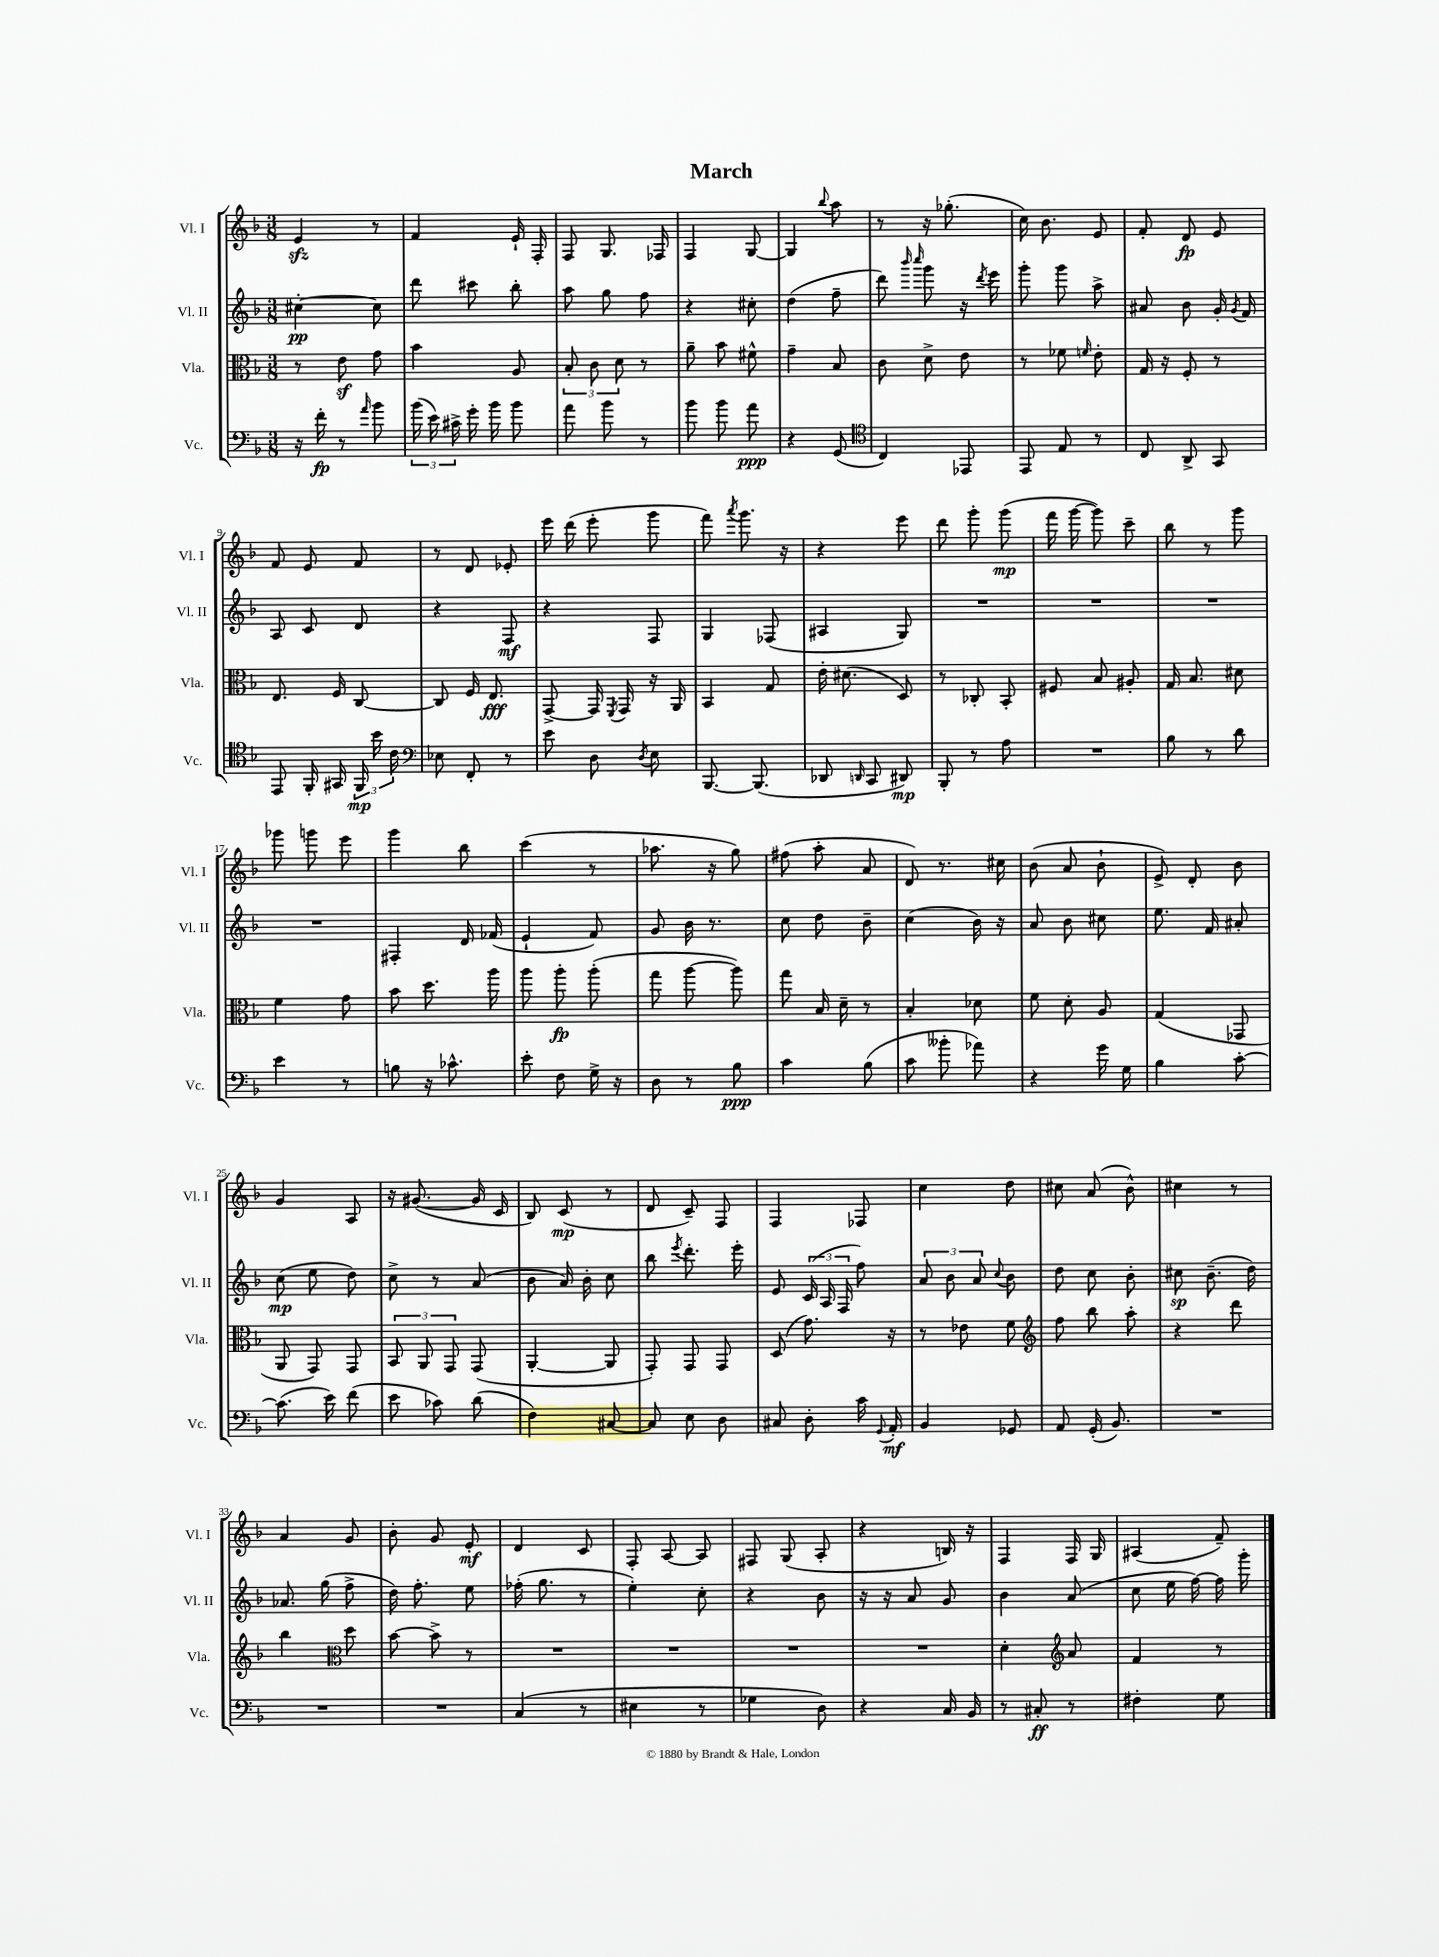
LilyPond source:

\header { title = "March" }
<<
\new StaffGroup <<
\new Staff = "s0" \with { instrumentName = "Vl. I" shortInstrumentName = "Vl. I" } {
    \clef treble \key f \major \numericTimeSignature \time 3/8
    \autoBeamOff e'4\sfz r8 |
    f'4 e'16-! f16-. |
    f8 g8. fes16 |
    f4 g8~ |
    g4 \appoggiatura { bes''8 } a''8 |
    r8 r16 ges''8.-.( |
    c''16) bes'8. e'8 |
    f'8-. d'8\fp e'8 |
    f'8 e'8 f'8 |
    r8 d'8 ees'8-. |
    e'''16 d'''16( e'''8-. g'''8 |
    f'''8) \acciaccatura { a'''8 } g'''8. r16 |
    r4 e'''8 |
    d'''8 g'''8-. g'''8\mp( |
    f'''16 g'''16~ g'''8) c'''8-- |
    bes''8 r8 g'''8 |
    ges'''8 g'''8 e'''8 |
    g'''4 bes''8 |
    c'''4( r8 |
    aes''8. r16 g''8) |
    fis''8( a''8-. a'8 |
    d'8) r8. cis''16 |
    bes'8( a'8 bes'8-! |
    e'8->) d'8-. bes'8 |
    g'4 a8 |
    r16 gis'8.~( gis'16 c'16 |
    bes8) c'8\mp( r8 |
    d'8 c'8--) f8 |
    f4 fes8 |
    c''4 d''8 |
    cis''8 a'8( bes'8-^) |
    cis''4 r8 |
    a'4 g'8 |
    bes'8-. g'8 e'8-.\mf |
    d'4 c'8 |
    f8-. a8~ a8 |
    fis8 g8( a8-. |
    r4 b16) r16 |
    f4 f16 g16 |
    ais4( f'8--) \bar "|." |
}
\new Staff = "s1" \with { instrumentName = "Vl. II" shortInstrumentName = "Vl. II" } {
    \clef treble \key f \major \numericTimeSignature \time 3/8
    \autoBeamOff cis''4~-.\pp cis''8 |
    d'''8 cis'''8 bes''8-. |
    a''8 g''8 f''8 |
    r4 cis''8-. |
    d''4( f''8-- |
    d'''8) \grace { bes'''16 c''''16 } g'''8 r16 \acciaccatura { d'''8 } e'''16 |
    g'''8-. g'''8 a''8-> |
    ais'8 bes'8 g'16-. \acciaccatura { g'8 } f'16 |
    a8 c'8 d'8 |
    r4 f8\mf |
    r4 f8 |
    g4 fes8( |
    ais4 g8) |
    R4. |
    R4. |
    R4. |
    R4. |
    fis4-. d'16 fes'16( |
    e'4-! f'8) |
    g'8 bes'16 r8. |
    c''8 d''8 bes'8-- |
    c''4( bes'16) r16 |
    a'8 bes'8 cis''8 |
    e''8. f'16 ais'8-. |
    c''8\mp( e''8 d''8) |
    c''8-> r8 a'8( |
    bes'8 a'16) bes'16-. c''8 |
    bes''8 \acciaccatura { e'''8 } d'''8.-. e'''16-. |
    e'8 \tuplet 3/2 { c'16( a16 f16 } f''8) |
    \tuplet 3/2 { a'8 bes'8 a'8 } \appoggiatura { c''8 } bes'8 |
    d''8 c''8 bes'8-. |
    cis''8\sp bes'8.--( d''16) |
    aes'8. g''16( f''8-> |
    d''16) f''8.-. e''8 |
    fes''16-.( g''8. r8 |
    e''4-.) c''8-. |
    r4 bes'8 |
    r16 r16 a'8 g'8 |
    bes'4 a'8( |
    c''8 e''16 f''16~) f''16 g'''16-. \bar "|." |
}
\new Staff = "s2" \with { instrumentName = "Vla." shortInstrumentName = "Vla." } {
    \clef alto \key f \major \numericTimeSignature \time 3/8
    \autoBeamOff r8 e'8\sf g'8 |
    bes'4 a8 |
    \tuplet 3/2 { bes8-. c'8 d'8 } r8 |
    a'8-- bes'8 fis'8-^ |
    g'4-- bes8 |
    c'8 d'8-> e'8 |
    r8 fes'8 \grace { f'16 } e'8-. |
    g16 r16 f8-. r8 |
    e8. f16 c8~ |
    c8 f16 e8.\fff |
    g,8~-> g,16 \acciaccatura { f,8 } g,16 r16 a,16 |
    bes,4 g8 |
    e'16-. dis'8.( d8) |
    r8 ces8-. bes,8-. |
    fis8 bes8 ais8-. |
    g16 bes8. dis'8 |
    f'4 g'8 |
    bes'8 d''8. a''16 |
    a''8 a''8-.\fp a''8-.( |
    g''8 a''8~ a''8) |
    g''8 bes16 d'16-- r8 |
    bes4-. des'8 |
    f'8 d'8-. a8 |
    g4( ges,8 |
    a,8 g,8) g,8 |
    \tuplet 3/2 { bes,8 a,8 g,8 } g,8( |
    a,4~-. a,8 |
    g,8-.) g,8 g,8 |
    d8( g'8.) r16 |
    r8 ees'8 f'8 |
    \clef treble f''8 bes''8 a''8-. |
    r4 d'''8 |
    bes''4 \clef alto d''8 |
    bes'8~ bes'8-> r8 |
    R4. |
    R4. |
    R4. |
    R4. |
    d'4-. \clef treble a'8 |
    f'4 r8 \bar "|." |
}
\new Staff = "s3" \with { instrumentName = "Vc." shortInstrumentName = "Vc." } {
    \clef bass \key f \major \numericTimeSignature \time 3/8
    \autoBeamOff r16 f'16-.\fp r8 \grace { a'16 } bes'8 |
    \tuplet 3/2 { bes'16( e'16) cis'16-> } g'16-. bes'16 bes'8 |
    a'8 bes'8 r8 |
    bes'8 bes'8 a'8\ppp |
    r4 g,8( |
    \clef tenor c4) ees,8 |
    e,8 e8 r8 |
    c8 a,8-> g,8 |
    e,8 f,16-. gis,16 \tuplet 3/2 { f,16\mp bes'16 c'16 } |
    \clef bass ees8 f,8-. r8 |
    e'8 d8 \acciaccatura { d8 } e8 |
    bes,,8.~ bes,,8.( |
    des,8 \grace { d,16 } c,8 dis,8\mp) |
    bes,,8-. r8 a8 |
    R4. |
    bes8 r8 d'8 |
    e'4 r8 |
    b8 r16 ces'8.-^ |
    e'8-. f8 g16-> r16 |
    d8 r8 bes8\ppp |
    c'4 bes8( |
    c'8 beses'8-. aes'8) |
    r4 g'16 g16 |
    bes4 c'8~-. |
    c'8.( e'16) f'8( |
    e'8 ces'8) d'8( |
    f4) cis8~ |
    cis8 e8 d8 |
    cis8 d8-. c'16 \appoggiatura { g,8 } a,16-.\mf |
    bes,4 ges,8 |
    a,8 g,16-.( bes,8.) |
    R4. |
    R4. |
    R4. |
    c4( r8 |
    eis4 r8 |
    ges4 d8) |
    r4 c16 bes,16 |
    r8 cis8-.\ff r8 |
    fis4-. g8 \bar "|." |
}
>>
>>
